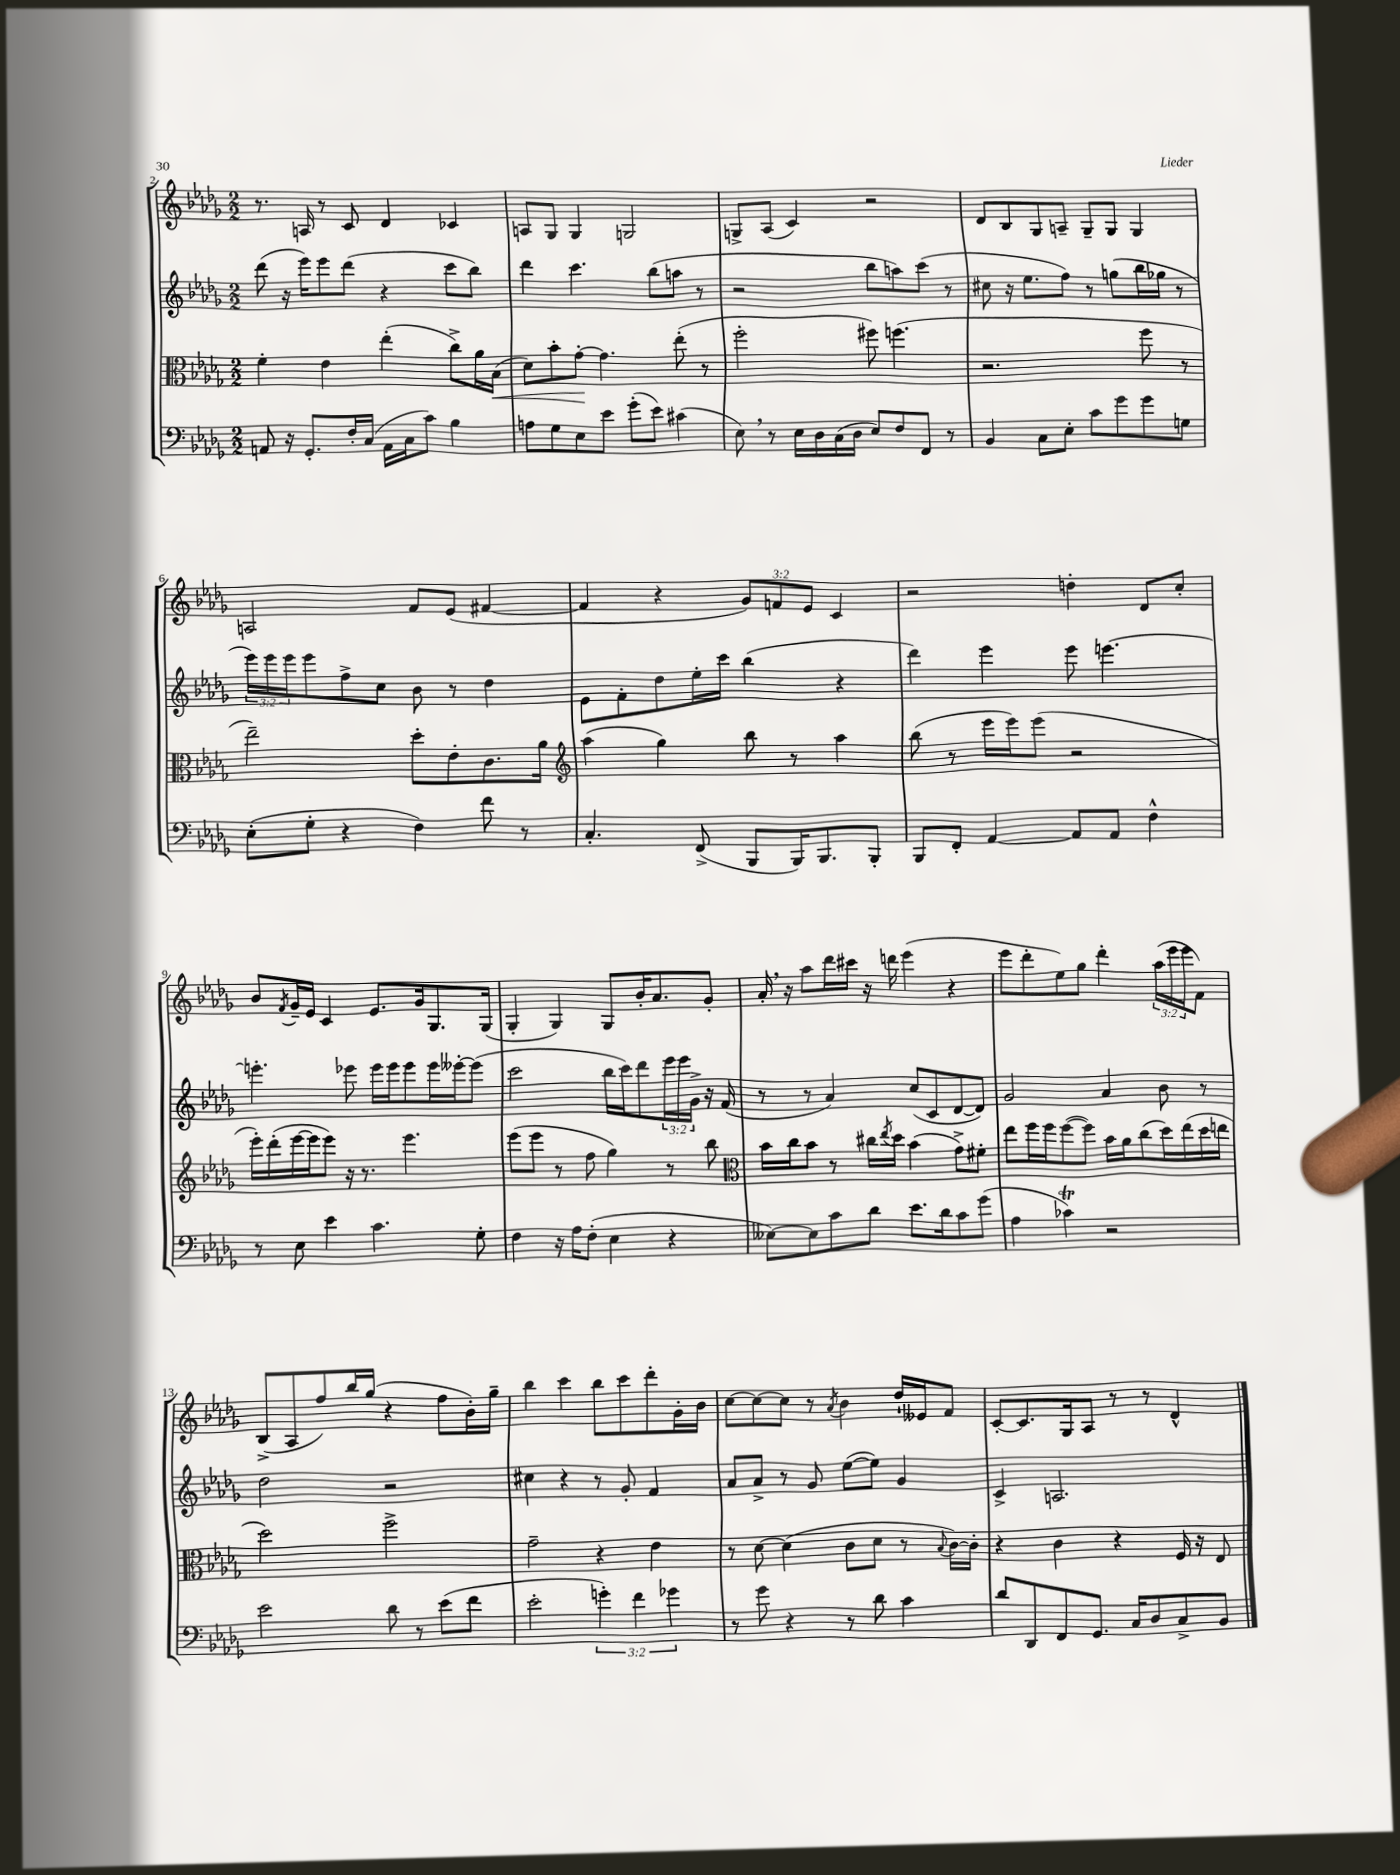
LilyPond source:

<<
\new StaffGroup <<
\new Staff = "s0" {
    \clef treble \key des \major \numericTimeSignature \time 2/2 \override Staff.TupletNumber.text = #tuplet-number::calc-fraction-text
    r8. a16 r8 c'8 des'4 ces'4 |
    a8 ges8 ges4 g2 |
    g8-> aes8( c'4) r2 |
    des'8 bes8 ges8 a8-- ges8-- ges8 ges4 |
    a2 f'8 ees'8( fis'4~ |
    fis'4 r4 \tuplet 3/2 { ges'8) f'8 ees'8 } c'4 |
    r2 d''4-. des'8 c''8-. |
    bes'8 \acciaccatura { f'8 } ges'16-- ees'16 c'4 ees'8. ges'16 ges8. ges16( |
    ges4-. ges4) ges8 bes'16-. aes'8. ges'8-. |
    aes'16-. \breathe r16 aes''8 des'''16 cis'''16 r16 d'''16 ees'''4( r4 |
    ees'''8 des'''8-. ees''8) ges''8 des'''4-. \tuplet 3/2 { aes''16( ees'''16 ees'''16 } f'8) |
    bes8->( aes8 f''8) bes''16 ges''16( r4 f''8 bes'16-.) ges''16-- |
    bes''4 c'''4 bes''8 c'''8 des'''8-. ges'16-. bes'16 |
    c''8~ c''8~ c''8 r8 \acciaccatura { aes'8 } bes'4 des''16-! eeses'16 f'8 |
    c'8~-. c'8. ges16 aes8 r8 r8 des'4-^ \bar "|." |
}
\new Staff = "s1" {
    \clef treble \key des \major \numericTimeSignature \time 2/2 \override Staff.TupletNumber.text = #tuplet-number::calc-fraction-text
    des'''8( r16 ees'''16) ees'''8 des'''8( r4 c'''8 bes''8) |
    des'''4 c'''4. bes''8( a''8 r8 |
    r2 bes''8 a''8) c'''8( r8 |
    cis''8 r16 ees''8. f''8) r8 g''8( bes''16 ges''16 r8 |
    \tuplet 3/2 { ees'''16) ees'''16 ees'''16 } ees'''8 f''8-> c''8 bes'8 r8 des''4 |
    ees'8 f'8-. des''8 ees''16-. c'''16 bes''4( r4 |
    des'''4) ees'''4 ees'''8 e'''4.~ |
    e'''4.-. ees'''8 ees'''16 ees'''16 ees'''8 ees'''16 eeses'''16~-. eeses'''8( |
    c'''2 bes''16 c'''16) des'''8 \tuplet 3/2 { ees'''16 ees'''16 ges'16-> } r16 f'16( |
    r8 r8 aes'4) c''8( c'8 des'8~ des'8) |
    ges'2 aes'4 bes'8 r8 |
    des''2 r2 |
    cis''4 r4 r8 ges'8-. f'4 |
    aes'8 aes'8-> r8 ges'8 ees''8~( ees''8) ges'4 |
    c'4-> a2. \bar "|." |
}
\new Staff = "s2" {
    \clef alto \key des \major \numericTimeSignature \time 2/2
    f'4-. ees'4 ees''4-.( c''8->) aes'16 bes16\<( |
    des'8) bes'8-. ges'8~-.\! ges'4. ees''8-.( r8 |
    f''2-. fis''8) f''4.( |
    r2. f''8 r8 |
    ees''2--) des''8-. ees'8-. c'8. aes'16 |
    \clef treble aes''4( ges''4) bes''8 r8 aes''4 |
    bes''8( r8 ees'''16 ees'''16) ees'''8( r2 |
    ees'''16-.) des'''16-.( ees'''16~ ees'''16 ees'''8) r16 r8. ees'''4. |
    ees'''8( ees'''8 r8 f''8 ges''4) r8 bes''8 |
    \clef alto bes'16 c''16 bes'8 r8 cis''16 \acciaccatura { ees''8 } des''16 bes'4( ges'8->) fis'8-. |
    ees''8 f''16 f''16 f''8~( f''8) bes'16 aes'16 c''8( des''16) ees''16( des''16 e''16 |
    des''2) f''2-> |
    ges'2-- r4 ees'4 |
    r8 des'8~ des'4( c'8 des'8 r8 \appoggiatura { bes8 } c'16~) c'16-. |
    r4 c'4 r4 f16 r16 ees8 \bar "|." |
}
\new Staff = "s3" {
    \clef bass \key des \major \numericTimeSignature \time 2/2 \override Staff.TupletNumber.text = #tuplet-number::calc-fraction-text
    a,8 r16 ges,8.-. f16-. c16( a,16 c16 c'8) bes4 |
    a8 ges8 ees8 ees'8 ges'8-.( ees'8) cis'4( |
    ees8) \breathe r8 ees16 des16 c16( des16 ees8) f8 f,8 r8 |
    bes,4 c8 ees8-. c'8 ges'8 ges'8 g8 |
    ees8-.( ges8-. r4 f4) f'8 r8 |
    c4.-. f,8->( bes,,8 bes,,16) bes,,8. bes,,8-. |
    bes,,8 f,8-. aes,4~ aes,8 aes,8 f4-^ |
    r8 ees8 ees'4 c'4. ges8-. |
    f4 r16 aes16 f8-.( ees4 r4 |
    eeses8~) eeses8 c'8 des'8 ees'8. des'16 c'8 ges'8( |
    aes4 ces'4\trill) r2 |
    ees'2 des'8 r8 ees'8( f'8 |
    ees'2-. \tuplet 3/2 { g'4-.) f'4 ges'4 } |
    r8 ges'8 r4 r8 des'8 c'4 |
    des'8 des,8 f,8 ges,8. c16 des8 c8-> bes,8 \bar "|." |
}
>>
>>
\layout { \context { \Score currentBarNumber = #2 } }
